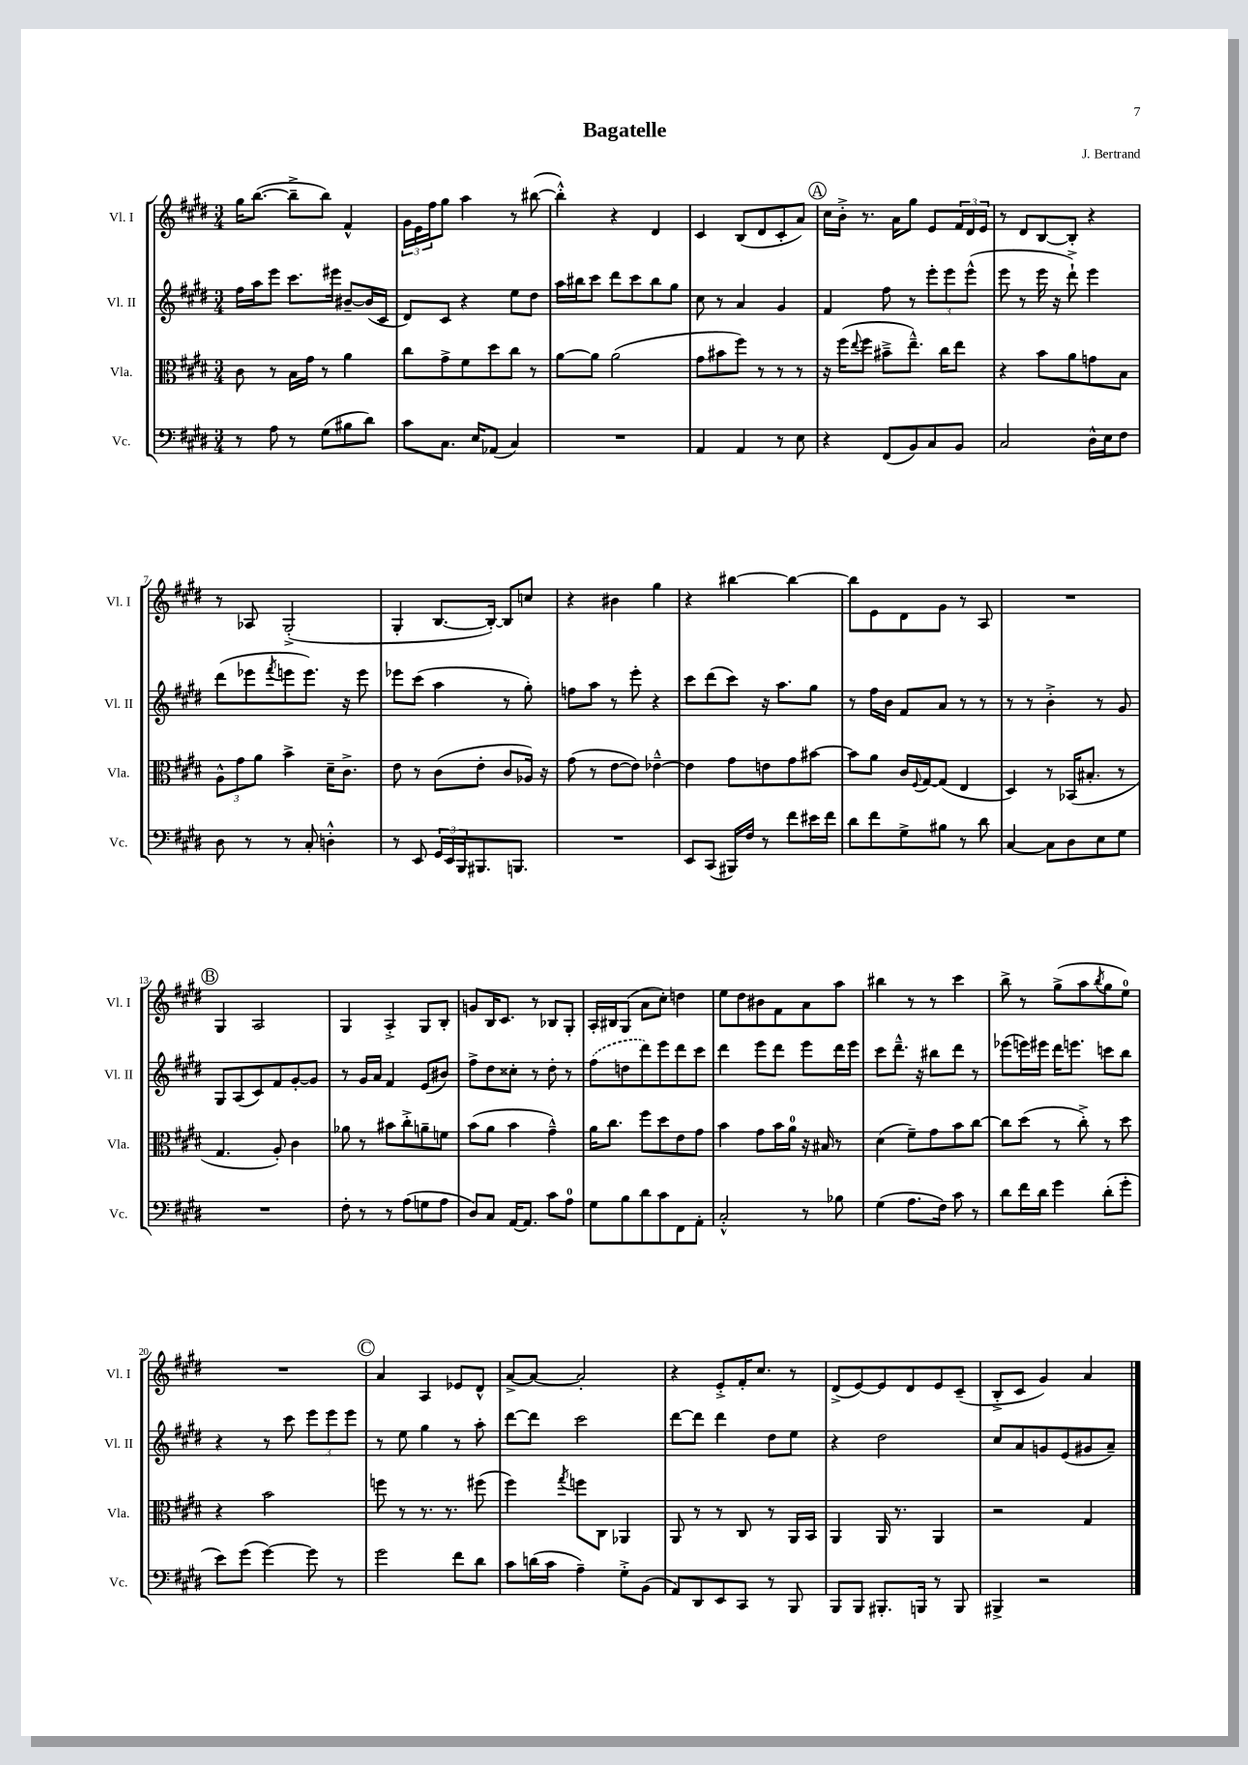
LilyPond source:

\header { title = "Bagatelle" composer = "J. Bertrand" }
<<
\new StaffGroup <<
\new Staff = "s0" \with { instrumentName = "Vl. I" shortInstrumentName = "Vl. I" } {
    \clef treble \key e \major \numericTimeSignature \time 3/4
    gis''16 b''8.~( b''8---> b''8) fis'4-^ |
    \tuplet 3/2 { gis'16 e'16 fis''16 } gis''8 a''4 r8 bis''8~( |
    bis''4-.-^) r4 dis'4 |
    cis'4 b8( dis'8 cis'8-. a'8) |
    \mark \markup { \circle "A" } cis''16 b'16-.-> r8. a'16 gis''8 e'8 \tuplet 3/2 { fis'16 dis'16 e'16 } |
    r8 dis'8 b8~ b8-. r4 |
    r8 aes8 gis2-.->( |
    gis4-. b8.~ b16~-.) b8 c''8 |
    r4 bis'4 gis''4 |
    r4 bis''4~ bis''4~ |
    bis''8 e'8 dis'8 gis'8 r8 a8 |
    R2. |
    \mark \markup { \circle "B" } gis4 a2 |
    gis4 a4-.-> gis8 b8-. |
    g'8 b16 cis'8. r8 bes8 gis8-. |
    a16-. bis16 gis8( a'8 cis''8-.) d''4 |
    e''8 dis''8 bis'8 fis'8 a'8 a''8 |
    bis''4 r8 r8 cis'''4 |
    b''8-> r8 gis''8->( a''8 \acciaccatura { b''8 } gis''8 e''8-0) |
    R2. |
    \mark \markup { \circle "C" } a'4 a4 ees'8 dis'8-^ |
    a'8~-> a'8~ a'2-. |
    r4 e'8-.-> fis'16-. cis''8. r8 |
    dis'8->( e'8~) e'8 dis'8 e'8 cis'8--( |
    b8-.-> cis'8 gis'4) a'4 \bar "|." |
}
\new Staff = "s1" \with { instrumentName = "Vl. II" shortInstrumentName = "Vl. II" } {
    \clef treble \key e \major \numericTimeSignature \time 3/4
    fis''16 a''16 e'''8 cis'''8. eis'''16 bis'8~-- bis'16( cis'16 |
    dis'8) cis'8 r4 e''8 dis''8 |
    a''16 bis''16 cis'''8 dis'''8 cis'''8 bis''8 gis''8 |
    cis''8 r8 a'4 gis'4 |
    \mark \markup { \circle "A" } fis'4 fis''8 r8 \tuplet 3/2 { e'''8-. e'''8 e'''8-^( } |
    e'''8 r8 e'''16 r16 dis'''8-!->) e'''4 |
    dis'''8( ees'''8 \acciaccatura { fis'''8 } e'''8 e'''8.) r16 e'''8 |
    ees'''8 cis'''8( a''4 r8 gis''8-.) |
    f''8 a''8 r8 e'''8-. r4 |
    cis'''8 dis'''8( cis'''8) r16 a''8. gis''8 |
    r8 fis''16 b'16 fis'8 a'8 r8 r8 |
    r8 r8 b'4-.-> r8 gis'8 |
    \mark \markup { \circle "B" } gis8 a8( cis'8) fis'8 gis'8~-. gis'8 |
    r8 gis'16 a'16 fis'4 e'8( bis'8) |
    fis''8-> dis''8 cisis''8-. r8 dis''8-. r8 |
    \once \slurDashed fis''8( d''8 dis'''8) e'''8 dis'''8 cis'''8 |
    dis'''4 e'''8 dis'''8 e'''8 dis'''16 e'''16 |
    cis'''8 dis'''8.---^ r16 bis''8 dis'''8 r8 |
    ees'''8( e'''16) eis'''16 dis'''16 e'''8. c'''8 b''8 |
    r4 r8 cis'''8 \tuplet 3/2 { e'''8 e'''8 e'''8 } |
    \mark \markup { \circle "C" } r8 e''8 gis''4 r8 a''8-. |
    dis'''8~ dis'''8 cis'''2 |
    dis'''8~ dis'''8 dis'''4 dis''8 e''8 |
    r4 dis''2 |
    cis''8 a'8 g'8 e'8( gis'8 a'8--) \bar "|." |
}
\new Staff = "s2" \with { instrumentName = "Vla." shortInstrumentName = "Vla." } {
    \clef alto \key e \major \numericTimeSignature \time 3/4
    cis'8 r8 b16 gis'16 r8 a'4 |
    cis''8 gis'8-> fis'8 dis''8 cis''8 r8 |
    a'8~ a'8 a'2( |
    gis'8 bis'8 fis''8) r8 r8 r8 |
    \mark \markup { \circle "A" } r16 fis''16( \appoggiatura { e''8 } fis''8 bis'8---> e''8.---^) cis''16 e''8 |
    r4 b'8 a'8 g'8 b8 |
    \tuplet 3/2 { a8-^ gis'8 a'8 } b'4-> dis'16-- cis'8.-> |
    e'8 r8 cis'8( e'8-. cis'8 aes16) r16 |
    gis'8( r8 e'8~ e'8) ees'4~---^ |
    ees'4 gis'8 e'8 gis'8 bis'8~ |
    bis'8 a'8 cis'16 \appoggiatura { fis8 } gis16~ gis8( e4 |
    dis4) r8 bes,16( bis8.-. r8 |
    \mark \markup { \circle "B" } gis4. a8-.) cis'4 |
    aes'8 r8 bis'8 cis''8-.-> a'8-- f'8 |
    b'8( a'8 b'4 gis'4---^) |
    a'16 cis''8. fis''8 dis''8 e'8 gis'8 |
    b'4 gis'8 b'16 a'16-0 r16 bis16 r8 |
    dis'4( fis'8--) gis'8 b'8 cis''8~ |
    cis''8 dis''8( r8 cis''8-.->) r8 dis''8 |
    r4 b'2 |
    \mark \markup { \circle "C" } f''8 r8 r8. r8. fis''8( |
    fis''4) \acciaccatura { gis''8 } f''8 cis8 aes,4 |
    a,8 r8 r8 cis8 r8 a,16 b,16 |
    a,4 a,16 r8. a,4 |
    r2 gis4 \bar "|." |
}
\new Staff = "s3" \with { instrumentName = "Vc." shortInstrumentName = "Vc." } {
    \clef bass \key e \major \numericTimeSignature \time 3/4
    r8 a8 r8 gis8( bis8 dis'8) |
    cis'8 cis8. e16 aes,8( cis4) |
    R2. |
    a,4 a,4 r8 e8 |
    \mark \markup { \circle "A" } r4 fis,8( b,8) cis8 b,8 |
    cis2 dis16-^ e16 fis8 |
    dis8 r8 r8 cis8-. d4-.-^ |
    r8 e,8 \tuplet 3/2 { gis,16 e,16 b,,16 } bis,,8. b,,8. |
    R2. |
    e,8 cis,8( bis,,16) fis16 r8 fis'8 eis'16 fis'16 |
    dis'8 fis'8 gis8-> bis8 r8 dis'8 |
    cis4~ cis8 dis8 e8 gis8 |
    \mark \markup { \circle "B" } R2. |
    fis8-. r8 r8 a8( g8 a8 |
    dis8) cis8 a,16~ a,8. cis'8 a8-0 |
    gis8 b8 dis'8 cis'8 fis,8 a,8-. |
    cis2-.-^ r8 bes8 |
    gis4( a8. fis16) cis'8 r8 |
    dis'8 fis'16 dis'16 gis'4 dis'8-.( gis'8-. |
    e'8) gis'8( gis'4~) gis'8 r8 |
    \mark \markup { \circle "C" } gis'2 fis'8 dis'8 |
    cis'8 d'16( cis'16 a4--) gis8-.-> b,8( |
    a,8) dis,8 e,8 cis,8 r8 b,,8 |
    b,,8 b,,8 bis,,8.-. b,,16 r8 b,,8 |
    bis,,4-> r2 \bar "|." |
}
>>
>>
